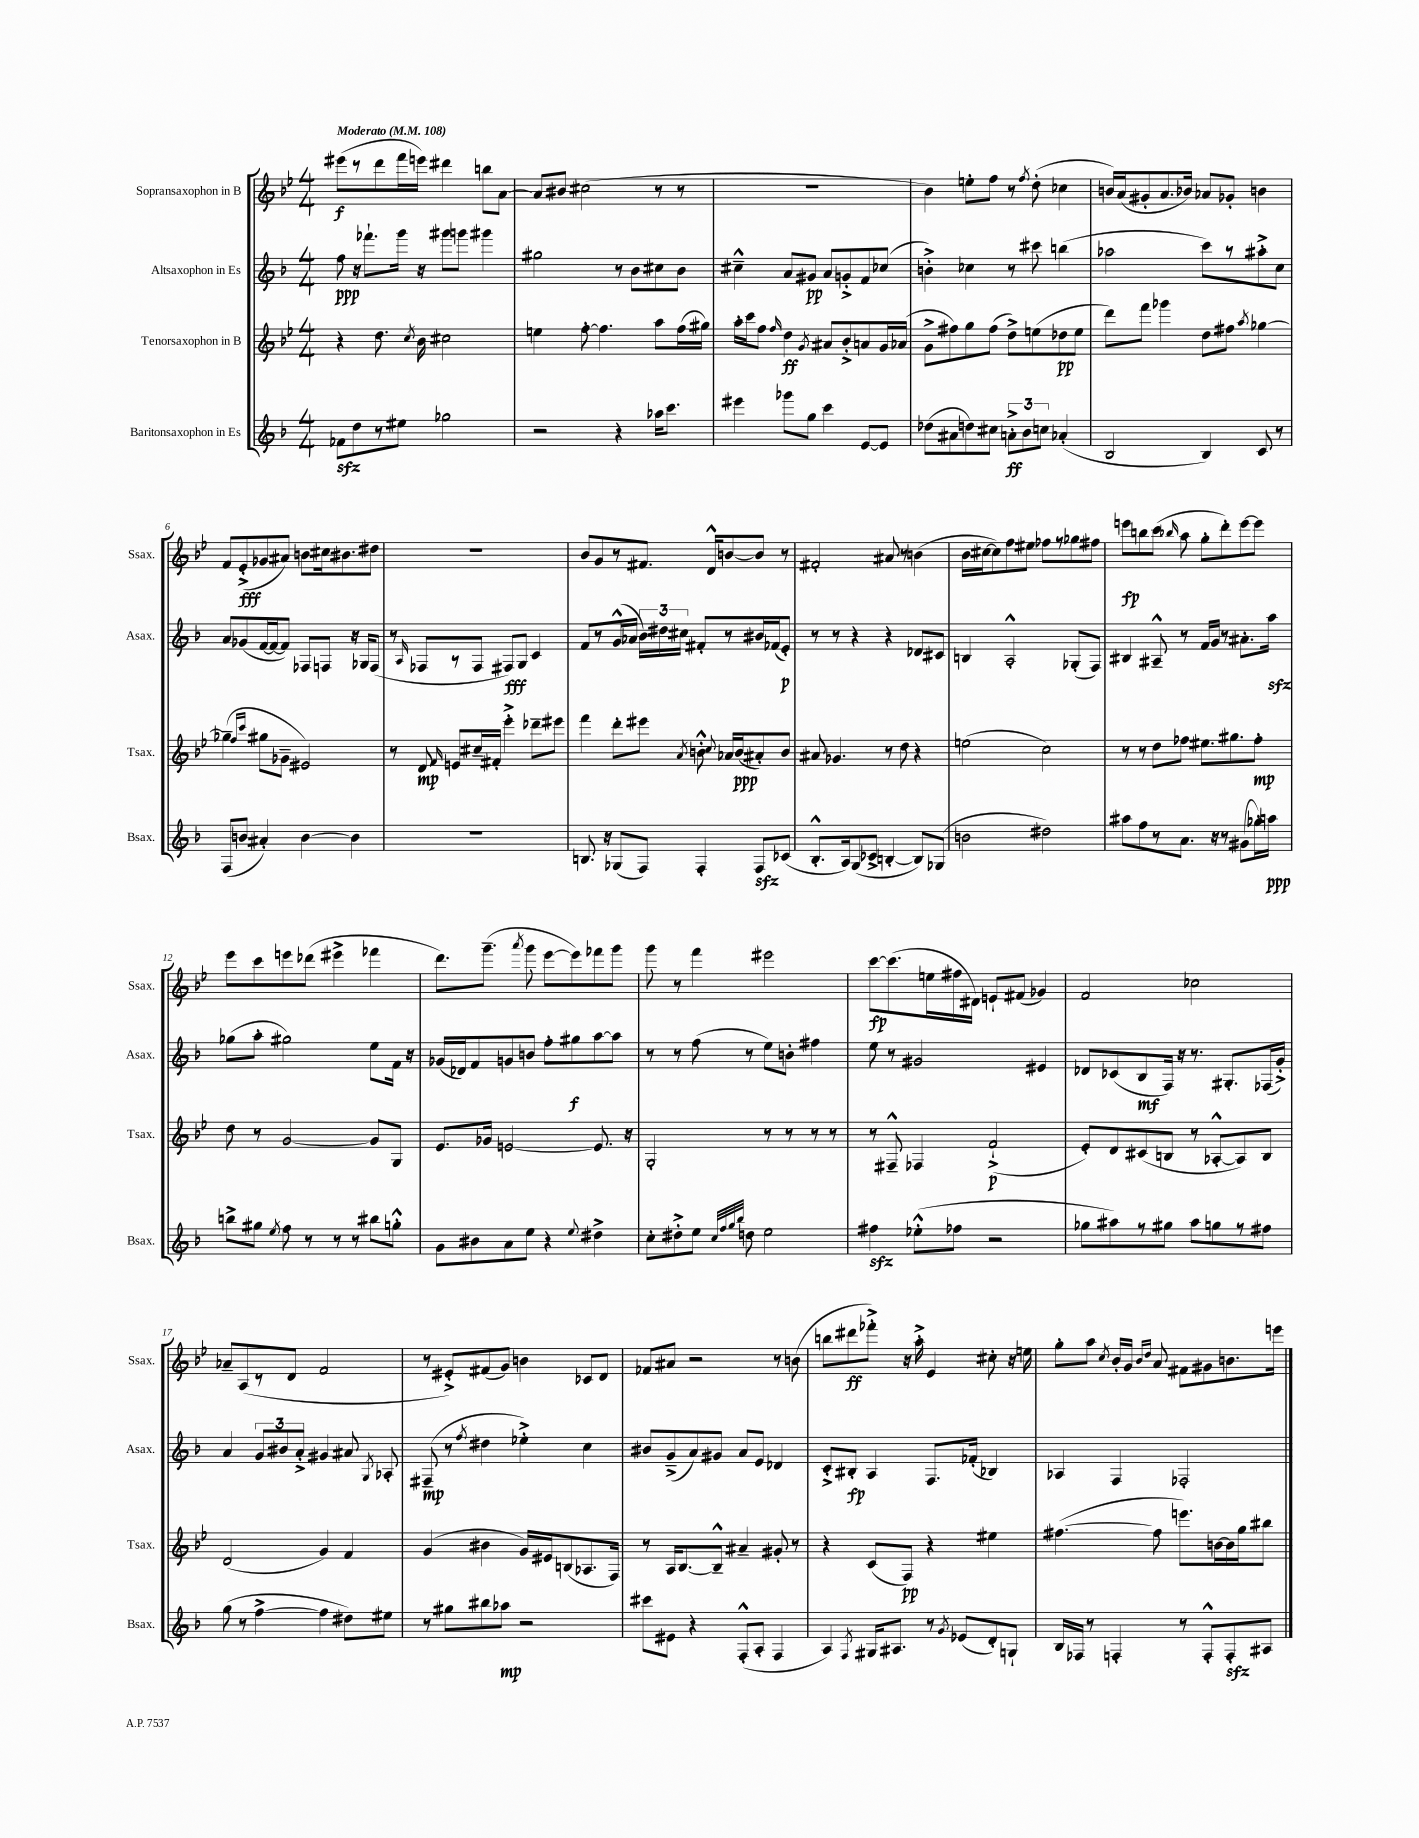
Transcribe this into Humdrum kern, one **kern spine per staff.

**kern	**kern	**kern	**kern
*staff4	*staff3	*staff2	*staff1
*clefG2	*clefG2	*clefG2	*clefG2
*k[b-]	*k[b-e-]	*k[b-]	*k[b-e-]
*M4/4	*M4/4	*M4/4	*M4/4
*MM108	*MM108	*MM108	*MM108
8f-	4r	8ff	(8eee#
8dd	.	16r	8r
.	.	8.fff-`	.
8r	8.dd	.	8ddd
8ee#	.	16ggg	16fff
.	8qcc	.	.
.	16b-	16r	16eee)
2gg-	2cc#	8ggg#	4ddd#
.	.	8ggg	.
.	.	4ggg#	8bb
.	.	.	[8a
=	=	=	=
2r	4ee	2gg#	8a]
.	.	.	8b#
.	[8ff'	.	(2cc#
.	4.ff]	.	.
4r	.	8r	.
.	.	8b-	.
16aa-	8aa	8cc#	8r
8.ccc	.	.	.
.	(16ff	8b-	8r
.	16gg#)	.	.
=	=	=	=
4eee#	16aa'	4cc#~^^	1r
.	16ccc	.	.
.	8ff	.	.
.	16qqff	.	.
8ggg-	4dd	8a	.
8gg	.	8g#	.
.	8qg	.	.
4ccc	8a#	8a	.
.	8b-'^	8g'^	.
[8e	8a	8f	.
8e]	16g	(8cc-	.
.	(16a-	.	.
=	=	=	=
(8dd-	8g^	4b'^)	4b-)
8a#	8ff#)	.	.
8dd)	8gg	4cc-	8ee'
8cc#	(8ff#	.	8ff
12a'^	8dd^)	8r	8r
12b-	.	.	.
.	.	.	8qff
.	(8ee	8ccc#	(8dd'
12cc	.	.	.
(4a-'	8dd-	(4bb	4cc-
.	8ee	.	.
=	=	=	=
2B-	8ddd)	2aa-	16b)
.	.	.	(16a
.	8fff	.	8g#'
.	4ggg-	.	8.a
.	.	.	16b-)
4B-)	8dd	8ccc)	8a-
.	8ff#	8r	8g-'
.	8qaa	.	.
8c	[4gg-	8aa#'^	4b
8r	.	8cc	.
=	=	=	=
(8F	(4gg-~]	8a	8f
8b	.	(8g-	(8e-'^
.	16qqff	.	.
.	16qqccc	.	.
4a#')	8gg#	[16f	8g-
.	.	16f_	.
.	8g-~	8f])	8a#)
[4b	2e#)	8F-	8b
.	.	8F	16cc#
.	.	.	8.b#
4b]	.	16r	.
.	.	16G-	.
.	.	(8F	8dd#
=	=	=	=
1r	8r	8r	1r
.	.	16qqA	.
.	8d	8F-	.
.	16qqf	.	.
.	8e	8r	.
.	16cc#~	8F-	.
.	16f#'	.	.
.	4eee-'^	8F#)	.
.	.	8G	.
.	8ddd-~	4c	.
.	8eee#	.	.
=	=	=	=
8.B	4fff	8f	8b-
.	.	8r	8g
16r	.	.	.
(8G-	8ddd'	(16g^^	8r
.	.	16a-	.
8F)	8eee#	24b-)	8.f#
.	.	24dd#	.
.	.	24cc#	.
.	8qa	.	.
4F'	8b'^^	8f#'	.
.	.	.	16d^^
.	8qqcc	.	.
.	16a-	8r	[8b
.	(16b	.	.
8F	8a#')	16b#	8b]
.	.	(16f-	.
(8c-	8b	8e')	8r
=	=	=	=
8.B-'^^	8a#	8r	2f#'
.	4.g-	8r	.
16A)	.	.	.
(8G	.	4r	.
8c-^	.	.	.
[4B'	8r	4r	8a#
.	8dd	.	8r
8B])	4r	8d-	(4b
(8G-	.	8c#	.
=	=	=	=
2b	(2ee	4B	16b-
.	.	.	[16cc#
.	.	.	8cc#])
.	.	2A'^^	8ff
.	.	.	8ee#
2dd#)	2cc)	.	8ff-
.	.	.	8r
.	.	(8G-'	8gg-
.	.	8F)	8ff#
=	=	=	=
8aa#	8r	4B#	8eee
8ff	8r	.	8bb
8r	8dd	8A#~^^	(8ccc
.	.	.	16qqbb-
8.a	8ff-	8r	8aa
.	8.ee#	16f	8gg'
16r	.	16g	.
8r	.	8r	8ddd')
.	8.gg#	.	.
(8g#	.	8.a#'	[8eee
16gg-')	8ff-'	.	8eee]
16aa	.	16aa	.
=	=	=	=
8bb^	8dd	(8gg-	8eee-
8gg#	8r	8aa'	8ccc
8qee	.	.	.
8ff	[2g	2gg#)	8eee
8r	.	.	(8ddd-
8r	.	.	4eee#^
8r	.	.	.
8bb#	8g]	8ee	4fff-
8gg'^^	8G	16f	.
.	.	16r	.
=	=	=	=
8g	8.e-	(16g-	8.ddd)
.	.	16d-)	.
8b#	.	8f	.
.	16g-	.	(8.ggg~
8a	[2e	8g	.
.	.	.	8qaaa
8ee	.	8b	8ggg
4r	.	8ff'	[8eee-
.	.	8gg#	8eee-])
8qqee	.	.	.
4dd#^	8.e]	[8aa	8fff-
.	.	8aa]	8ggg
.	16r	.	.
=	=	=	=
8cc'	2G'	8r	8ggg
8dd#'^	.	8r	8r
8ee	.	(8ff	4fff
32qqcc	.	.	.
32qqff	.	.	.
32qqgg	.	.	.
32qqbb-	.	.	.
8dd	.	8r	.
2ee	8r	8ee)	2eee#
.	8r	8b'	.
.	8r	4ff#	.
.	8r	.	.
=	=	=	=
4ff#	8r	8ee	[8ccc
.	8F#~^^	8r	(8.ccc]
(8ee-'^^	4F-	2g#	.
.	.	.	16ee
8ff-	.	.	16ff#
.	.	.	16d#)
2r	(2f`^	.	8e`
.	.	.	(8f#
.	.	4e#	4g-)
=	=	=	=
8gg-	8e-')	8d-	2f
8aa#)	8d	(8c-	.
8r	(8c#	8B-	.
8gg#	8B	16F)	.
.	.	16r	.
8aa#	8r	8.r	2cc-
8gg	[8A-'^^	.	.
.	.	8.G#'	.
8r	8A-])	.	.
8ff#	8B	(16F-	.
.	.	16g'^)	.
=	=	=	=
(8gg	(2d	4a	8a-~
8r	.	.	(8A
[4ff^	.	12g	8r
.	.	12b#	.
.	.	.	8d
.	.	12a'^	.
4ff]	4g)	4g#	2f
8dd#)	4f	8a#	.
.	.	8qG	.
8ee#	.	8A-'	.
=	=	=	=
8r	(4g	(8F#~	8r
8gg#	.	8r	8e#'^)
.	.	8qff	.
8bb#	4b#	4dd#	(8f#
8aa-	.	.	8g)
2r	16g)	4ee-'^)	4b
.	16e#	.	.
.	(8B	.	.
.	8.A-	4cc	8c-
.	.	.	8d
.	16F)	.	.
=	=	=	=
8ccc#	8r	8b#	8f-
8e#	16A	(8g~^	8a#
.	[8.B-	.	.
4r	.	8a)	2r
.	8B-~^^]	8g#	.
(8F'^^	4a#~	8a	.
8A'	.	8e	.
4F	8g#'	4d-	8r
.	8r	.	(8b
=	=	=	=
4A)	4r	8c'^	8bb
.	.	8B#'	8ddd#
8qF	.	.	.
16G#	(8c	4A	8fff-'^)
8.A#	.	.	.
.	8F)	.	16r
.	.	.	16aa'^
8r	4r	8.F	4e-
8qg	.	.	.
(8e-	.	.	.
.	.	(16f-'	.
8d')	4ee#	4B-)	8cc#'
8G`	.	.	16r
.	.	.	16ee
=	=	=	=
16B-	([4.ff#	4A-	8gg'
16F-	.	.	.
8r	.	.	8aa
.	.	.	8qcc
4F'	.	4F	16b-'
.	.	.	16g
.	.	.	16qqb-
.	.	.	16qqdd
.	8ff#]	.	8a
8r	8.eee)	2F-'	8f#
8F'^^	.	.	8g#
.	[16b	.	.
8F'	16b]	.	8.b
.	16gg	.	.
8A#	8bb#	.	.
.	.	.	16eee
==	==	==	==
*-	*-	*-	*-
